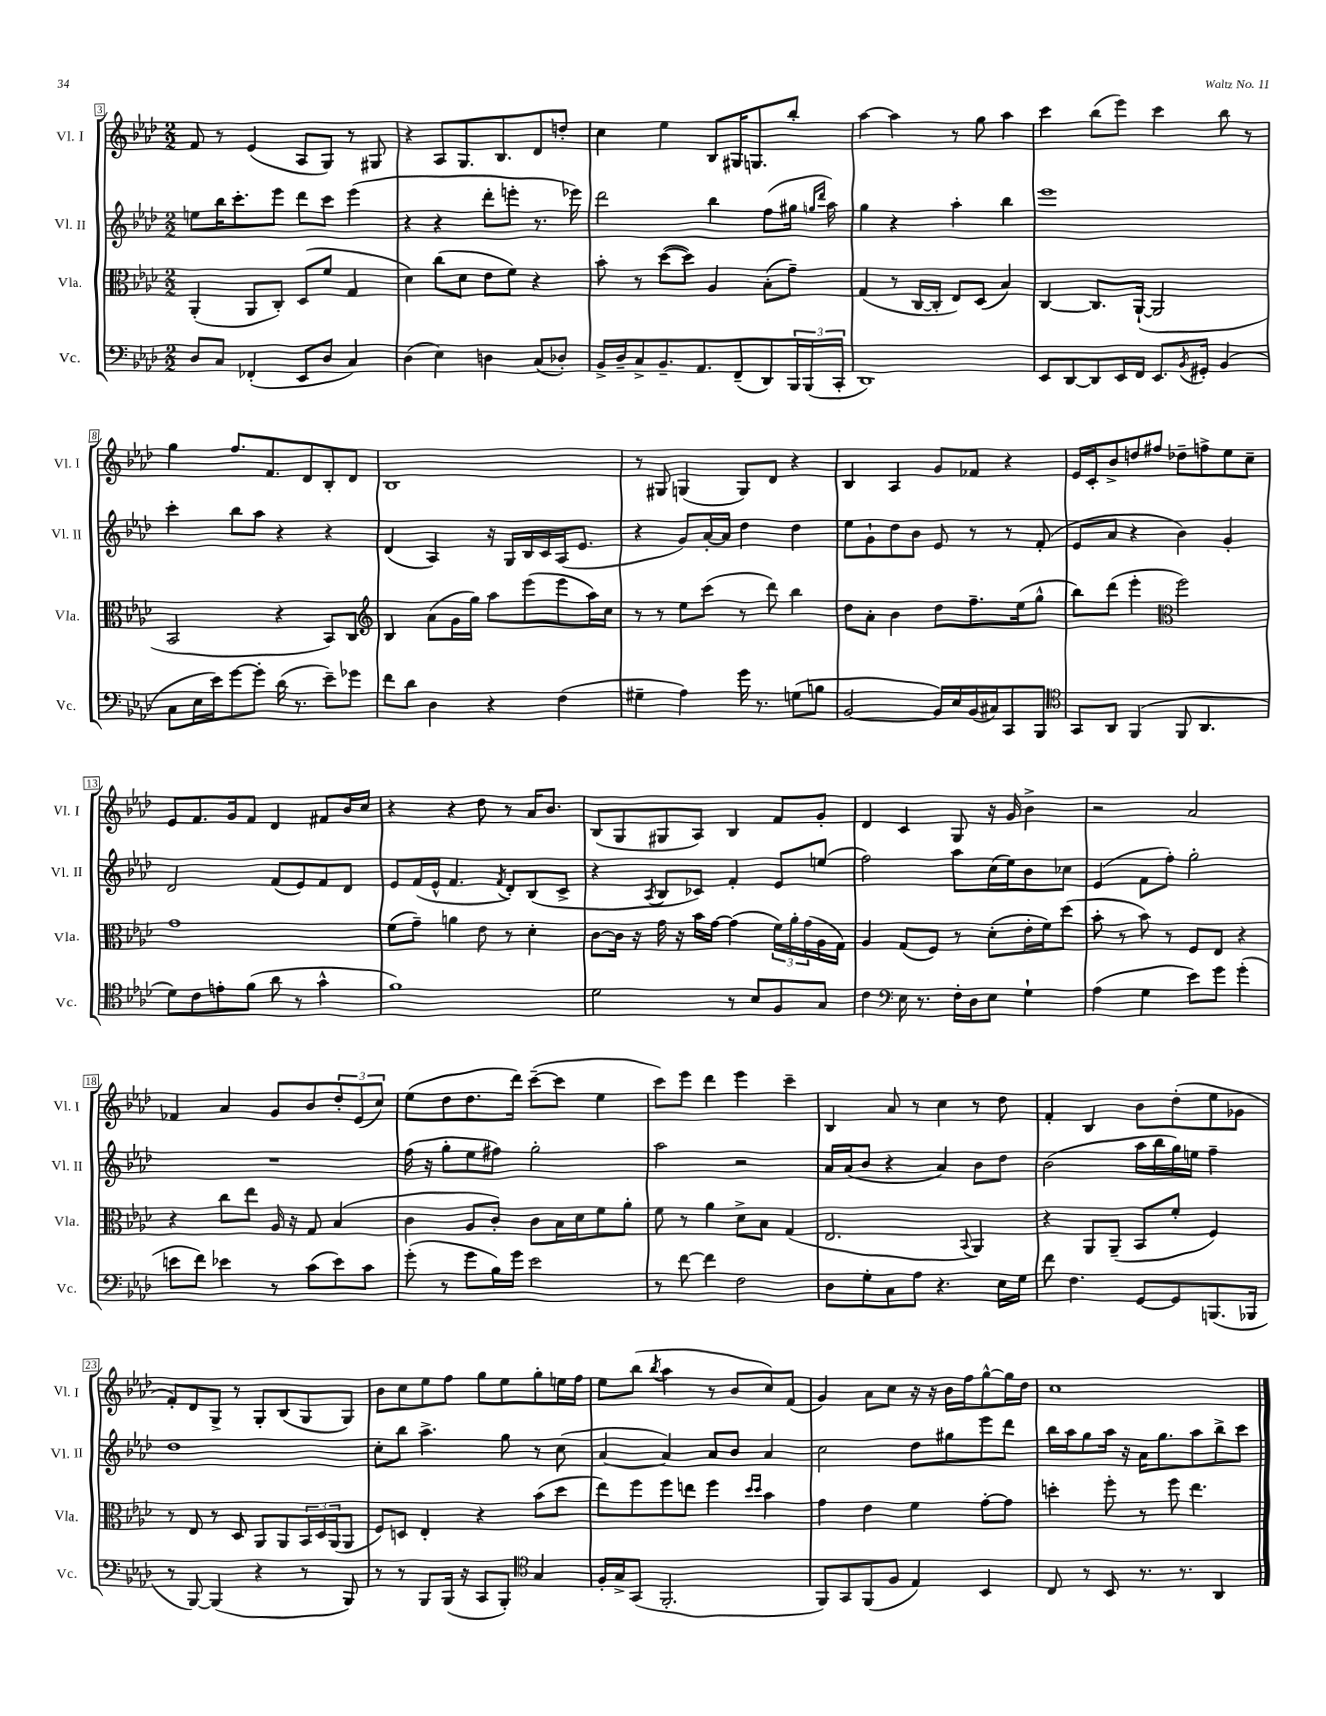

**kern	**kern	**kern	**kern
*part4	*part3	*part2	*part1
*staff4	*staff3	*staff2	*staff1
*I"Vc.	*I"Vla.	*I"Vl. II	*I"Vl. I
*I'Vc.	*I'Vla.	*I'Vl. II	*I'Vl. I
*clefF4	*clefC3	*clefG2	*clefG2
*k[b-e-a-d-]	*k[b-e-a-d-]	*k[b-e-a-d-]	*k[b-e-a-d-]
*M2/2	*M2/2	*M2/2	*M2/2
=3	=3	=3	=3
8D-/L	(4AA-'/	8een\L	8f/
8C/J	.	16bb-\K	8r
.	.	8.ccc'\	.
(4FF-X'/	8AA-/L	.	(4e-/
.	8C'/J)	8eee-\J	.
8EE-/L	(8D-/L	8ddd-\L	8A-/L
8D-/J	8f/J	8ccc\J	8G/J)
4C/)	4G/	(4eee-\	8r
.	.	.	8G#X/
=4	=4	=4	=4
(4D-\	4d-\)	4r	4r
4E-\)	(8cc\L	4r	8A-/L
.	8d-\J	.	8.G/
4Dn\	8e-\L	8ddd-'\L	.
.	.	.	8.B-/
.	8f\J)	8eeen'\J	.
(8C/L	4r	8.r	8d-/
8D-X'/J)	.	.	8ddn'/J
.	.	16eee-X\)	.
=5	=5	=5	=5
16BB-^/LL	8b-'\	2ddd-\	4cc\
16D-~/J	.	.	.
8C^/	8r	.	.
8.BB-~/	([8dd-\L	.	4ee-\
.	8dd-\J])	.	.
8.AA-/	.	.	.
.	4A-/	4bb-\	8B-/L
(8FF~/	.	.	16G#X/K
.	.	.	8.Gn/
8DD-/)	(8B-'\L	(8ff\L	.
24BBB-/L	8g~\J)	16gg#X\Jk	8bb-'/J
(24BBB-/	.	.	.
.	.	16qqggn/LL	.
.	.	16qqddd-/JJ	.
.	.	16aa-\)	.
24CC'/JJ	.	.	.
=6	=6	=6	=6
1DD-)	(4G/	4gg\	[4aa-\
.	8r	4r	4aa-\]
.	[16C/LL	.	.
.	16C'/JJ]	.	.
.	8E-/L)	4aa-'\	8r
.	(8D-/J	.	8gg\
.	4B-/)	4bb-\	4aa-\
=7	=7	=7	=7
8EE-/L	[4C/	1eee-	4ccc\
[8DD-/	.	.	.
8DD-/]	8.C/L]	.	(8bb-\L
16EE-/L	.	.	8eee-\J)
16FF/JJ	([16AA-`/Jk	.	.
8.EE-/L	2AA-/]	.	4ccc\
8qBB-/	.	.	.
16GG#X'/Jk	.	.	.
(4BB-/	.	.	8bb-\
.	.	.	8r
!!LO:LB:g=z
=8	=8	=8	=8
8C\L	2BB-/	4ccc'\	4gg\
16E-\L	.	.	.
16e-\J)	.	.	.
[8g\	.	8bb-\L	8.ff/L
8g'\J]	.	8aa-\J	.
.	.	.	8.f/
(16d-\	4r	4r	.
8.r	.	.	.
.	.	.	8d-/
8e-~\L)	8BB-/L)	4r	8B-'/
8g-X\J	8C/J	.	8d-/J
=9	=9	=9	=9
*	*clefG2	*	*
8f\L	4B-/	(4d-/	1B-
8d-\J	.	.	.
4D-\	(8a-\L	4A-/)	.
.	16g\L	.	.
.	16gg\JJ)	.	.
4r	8aa-\L	16r	.
.	.	16G/LL	.
.	(8eee-\	16B-/	.
.	.	16c/	.
(4F\	8eee-\	(16A-/J	.
.	.	8.e-/J	.
.	16aa-\L)	.	.
.	16cc\JJ	.	.
=10	=10	=10	=10
4G#X~\	8r	4r	8r
.	8r	.	8G#X/
4A-\)	8ee-\L	8g/L)	(4Gn/
.	(8ccc\J	[16a-'/L	.
.	.	16a-/JJ]	.
16g\	8r	4dd-\	8G/L)
8.r	.	.	.
.	8ddd-\)	.	8d-/J
(8Gn\L	4bb-\	4dd-\	4r
8Bn\J	.	.	.
=11	=11	=11	=11
[2BB-/	8dd-\L	8ee-\L	4B-/
.	8a-'\J	8g`\	.
.	4b-\	8dd-\	4A-/
.	.	8b-\J	.
16BB-/LL])	8dd-\L	8e-/	8g/L
16E-/	.	.	.
(16BB-/	8.ff~\	8r	8f-X/J
16C#X/J)	.	.	.
8CC/	.	8r	4r
.	(16ee-\k	.	.
8BBB-/J	8gg^^\J	(8f'/	.
=12	=12	=12	=12
*clefC4	*	*	*
8GG/L	8bb-\L)	8e-/L	16e-/LL
.	.	.	16c'/J
8AA-/J	(8ddd-\J	8a-/J	8b-^/
(4FF/	4eee-'\	4r	8ddn/
.	.	.	8ff#X/J
*	*clefC3	*	*
8FF/	2ff\)	4b-\)	8dd-X~\L
4.AA-/	.	.	8ffn^\
.	.	4g'/	8ee-\
.	.	.	8cc~\J
!!LO:LB:g=z
=13	=13	=13	=13
8d-\L)	1g	2d-/	8e-/L
8c\	.	.	8.f/
8en'\	.	.	.
.	.	.	16g/k
(8f\J	.	.	8f/J
8a-\	.	(8f/L	4d-/
8r	.	8e-/)	.
4g^^\	.	8f/	8f#X/L
.	.	8d-/J	16b-/L
.	.	.	16cc/JJ
=14	=14	=14	=14
1f)	(8f\L	8e-/L	4r
.	8g~\J)	(16f/L	.
.	.	16e-^^/JJ	.
.	4an\	4.f/	4r
.	8e-\	.	8dd-\
.	.	8qf/	.
.	8r	8d-'/L)	8r
.	4d-'\	(8B-/	16a-/KL
.	.	.	8.b-/J
.	.	8c^/J	.
=15	=15	=15	=15
2d-\	[8c\L	4r	(8B-/L
.	16c\Jk]	.	8G/
.	16r	.	.
.	.	8qA-/	.
.	16g\	8B-/L	8G#X/
.	16r	.	.
.	16b-\LL	8c-X/J)	8A-/J)
.	[16g\JJ	.	.
8r	(4g\]	4f'/	4B-/
8B-/L	.	.	.
8F/	24f\LL)	8e-/L	8f/L
.	24a-'\	.	.
.	(24g\	.	.
8G/J	16A-\	(8een/J	8g'/J
.	16G\JJ)	.	.
=16	=16	=16	=16
4c\	4A-/	2ff\)	4d-/
*clefF4	*	*	*
16E-\	(8G/L	.	4c/
8.r	.	.	.
.	8F/J)	.	.
16F'\LL	8r	8aa-\L	8G/
16D-\J	.	.	.
8E-\J	(8d-'\L	(16cc\L	16r
.	.	16ee-\J)	16g/
4G`\	16e-'\L	8b-\	4b-^\
.	16f\J)	.	.
.	(8dd-\J	8cc-X\J	.
=17	=17	=17	=17
(4A-\	8b-'\	(4e-/	2r
.	8r	.	.
4G\	8b-\)	8f\L	.
.	8r	8ff'\J)	.
8e-\L)	8F/L	2gg'\	2a-/
8g\J	8E-/J	.	.
(4g'\	4r	.	.
!!LO:LB:g=z
=18	=18	=18	=18
8en\L	4r	1r	4f-X/
8f\J)	.	.	.
4e-X\	8cc\L	.	4a-/
.	8ee-\J	.	.
8r	16A-/	.	8g/L
.	16r	.	.
(8c\L	8G/	.	8b-/
8e-\)	(4B-/	.	12dd-'/
.	.	.	(12e-/
8c\J	.	.	.
.	.	.	12cc/J)
=19	=19	=19	=19
(8g'\	4c\	(16ff\	(8ee-\L
.	.	16r	.
8r	.	8gg'\L	8dd-\
8g\L	8A-/L	8ee-\	8.dd-\
16B-\L)	8c'/J)	8ff#X\J)	.
16g\JJ	.	.	16ddd-\Jk)
2e-\	8c\L	2gg'\	([8ccc~\L
.	16B-\L	.	8ccc\J]
.	16d-\J	.	.
.	8f\	.	4ee-\
.	8a-'\J	.	.
=20	=20	=20	=20
8r	8f\	2aa-\	8ccc\L)
[8f\	8r	.	8eee-\J
4f\]	4a-\	.	4ddd-\
2F\	8d-^\L	2r	4eee-\
.	8B-\J	.	.
.	(4G/	.	4ccc~\
=21	=21	=21	=21
8D-\L	2.E-/	16a-/LL	4B-/
.	.	(16a-/J	.
8G'\	.	8b-/J	.
8C\	.	4r	8a-/
8A-\J	.	.	8r
4.r	.	4a-/)	4cc\
.	8qqBB-/	.	.
.	4AA-/)	8b-\L	8r
16E-\LL	.	8dd-\J	8dd-\
16G\JJ	.	.	.
=22	=22	=22	=22
8f\	4r	(2b-\	4f'/
4.F\	.	.	.
.	8AA-/L	.	4B-/
.	(8AA-~/J	.	.
[8GG/L	8BB-/L	16aa-\LL	8b-\L
.	.	16bb-\	.
8GG/]	8f'/J	16gg\)	(8dd-'\
.	.	16een\JJ	.
(8.BBBn/	4F/)	4ff~\	8ee-\
.	.	.	8g-X\J
16BBB-X/Jk	.	.	.
!!LO:LB:g=z
=23	=23	=23	=23
8r	8r	1dd-	8f'/L)
[8BBB-/)	8E-/	.	8d-/
(4BBB-/]	8r	.	8G^/J
.	8D-/	.	8r
4r	8AA-/L	.	8G'/L
.	8AA-/	.	(8B-/
8r	24BB-/L	.	8G/
.	24D-/	.	.
.	(24AA-/J	.	.
8BBB-/)	8AA-/J	.	8G/J)
=24	=24	=24	=24
8r	8F/L)	8cc'\L	8b-\L
8r	8Dn/J	8bb-\J	8cc\
8BBB-/L	4E-'/	4.aa-^\	8ee-\
(16BBB-/Jk	.	.	8ff\J
16r	.	.	.
8CC/L	4r	.	8gg\L
8BBB-'/J)	.	8gg\	8ee-\
*clefC4	*	*	*
4G/	(8b-\L	8r	8gg'\
.	8dd-\J	(8cc\	16een\L
.	.	.	16ff\JJ
=25	=25	=25	=25
16F'/LL	8ee-\L)	[4a-/	8ee-\L
16G^/J	.	.	.
(8GG/J	8ff\	.	(8bb-\J
.	.	.	8qbb-/
2.FF'/	8ff\	4a-/])	4aa-\
.	8een\J	.	.
.	4ff\	8a-/L	8r
.	.	8b-/J	8b-/L
.	16qqdd-/LL	.	.
.	16qqdd-/JJ	.	.
.	4b-\	4a-/	8cc/)
.	.	.	(8f/J
=26	=26	=26	=26
8FF/L)	4g\	2cc\	4g/)
8GG/	.	.	.
(8FF/	4e-\	.	8a-\L
8F/J	.	.	8cc\J
4E-/)	4f\	8dd-\L	16r
.	.	.	16r
.	.	8gg#X\	16b-\LL
.	.	.	16ff\J
4BB-/	[8g'\L	8eee-\	[8gg^^\
.	8g\J]	8ddd-\J	16gg\L]
.	.	.	16dd-\JJ
=27	=27	=27	=27
8C/	4ddn'\	16bb-\LL	1cc
.	.	16aa-\J	.
8r	.	8gg\	.
8BB-/	8ff'\	16aa-\Jk	.
.	.	16r	.
8.r	8r	16a-\KL	.
.	.	8.gg\	.
.	8ff\	.	.
8.r	.	.	.
.	4.ee-\	8aa-\	.
4AA-/	.	8bb-^\	.
.	.	8ccc\J	.
==	==	==	==
*-	*-	*-	*-
